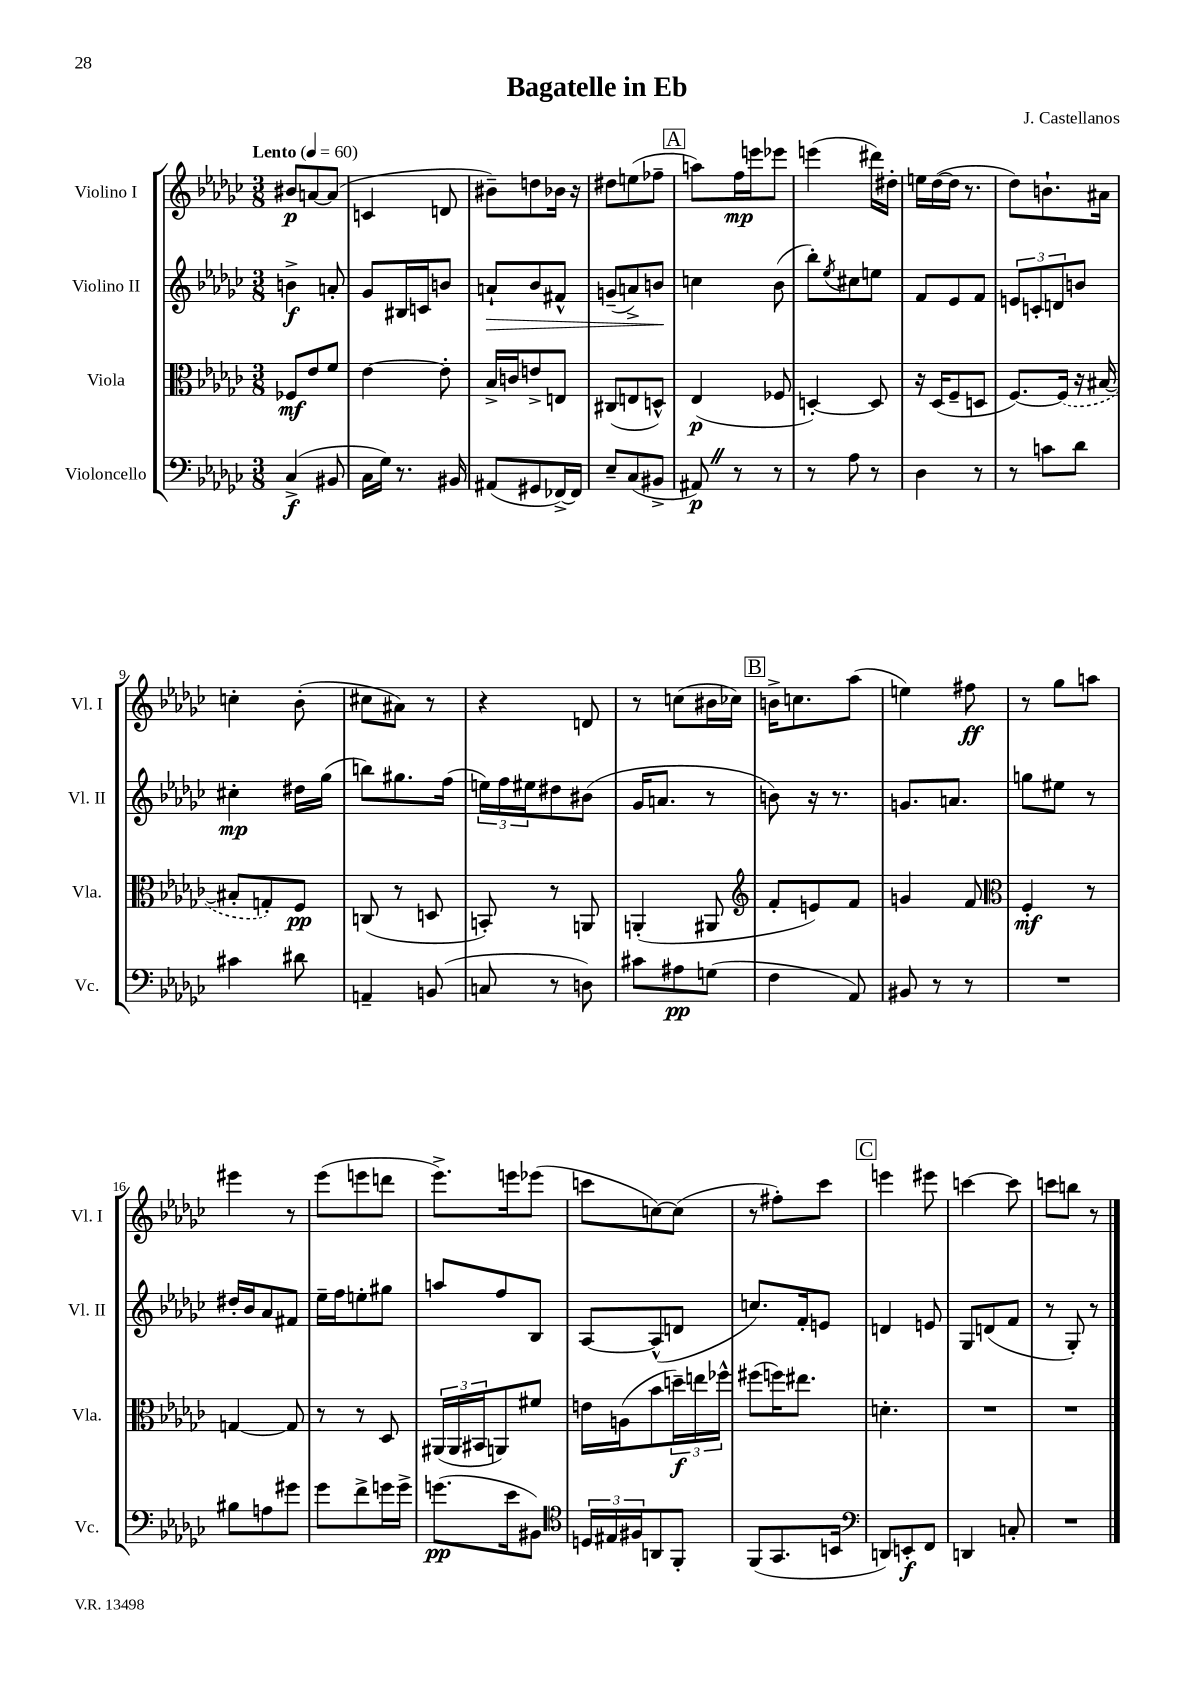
\header { title = "Bagatelle in Eb" composer = "J. Castellanos" }
<<
\new StaffGroup <<
\new Staff = "s0" \with { instrumentName = "Violino I" shortInstrumentName = "Vl. I" } {
    \clef treble \key ges \major \numericTimeSignature \time 3/8 \tempo "Lento" 4 = 60
    bis'8\p a'8~ a'8( |
    c'4 d'8 |
    bis'8--) d''8 bes'16 r16 |
    dis''8 e''8( fes''8-- |
    \mark \markup { \box "A" } a''8) f''16\mp e'''16 ees'''8 |
    e'''4( dis'''16) dis''16-. |
    e''16 des''16~( des''16 r8. |
    des''8) b'8.-! ais'16 |
    c''4-. bes'8-.( |
    cis''8 ais'8) r8 |
    r4 d'8 |
    r8 c''8( bis'16 ces''16) |
    \mark \markup { \box "B" } b'16-> c''8. aes''8( |
    e''4) fis''8\ff |
    r8 ges''8 a''8 |
    eis'''4 r8 |
    ees'''8( e'''8 d'''8 |
    ees'''8.->) e'''16 ees'''8( |
    c'''8 c''8~) c''8( |
    r8 fis''8-.) ces'''8 |
    \mark \markup { \box "C" } e'''4 eis'''8 |
    c'''4~ c'''8 |
    c'''8 b''8 r8 \bar "|." |
}
\new Staff = "s1" \with { instrumentName = "Violino II" shortInstrumentName = "Vl. II" } {
    \clef treble \key ges \major \numericTimeSignature \time 3/8
    b'4->\f a'8-. |
    ges'8 bis16 c'16 b'8 |
    a'8-!\> bes'8 fis'8-^ |
    g'8--( a'8->) b'8\! |
    \mark \markup { \box "A" } c''4 bes'8( |
    bes''8-.) \acciaccatura { ees''8 } cis''8 e''8 |
    f'8 ees'8 f'8 |
    \tuplet 3/2 { e'8 c'8-. d'8 } b'8 |
    cis''4-.\mp dis''16 ges''16( |
    b''8) gis''8. f''16( |
    \tuplet 3/2 { e''16) f''16 eis''16 } dis''8 bis'8( |
    ges'16 a'8. r8 |
    \mark \markup { \box "B" } b'8) r16 r8. |
    g'8. a'8. |
    g''8 eis''8 r8 |
    dis''16-. bes'16 aes'8 fis'8 |
    ees''16-- f''16 e''8-. gis''8 |
    a''8 f''8 bes8 |
    aes8~ aes8-^( d'8 |
    c''8.) f'16-. e'8 |
    \mark \markup { \box "C" } d'4 e'8 |
    ges8 d'8( f'8 |
    r8 ges8-.) r8 \bar "|." |
}
\new Staff = "s2" \with { instrumentName = "Viola" shortInstrumentName = "Vla." } {
    \clef alto \key ges \major \numericTimeSignature \time 3/8
    fes8\mf ees'8 f'8 |
    ees'4~ ees'8-. |
    bes16-> c'16 e'8-> e8 |
    cis8( e8 d8-^) |
    \mark \markup { \box "A" } ees4\p( fes8 |
    d4~-.) d8 |
    r16 des16( f8-- d8 |
    f8.~) \once \slurDashed f16( r16 bis16~ |
    bis8-. g8-.) f8\pp |
    c8( r8 d8 |
    b,8-.) r8 a,8 |
    a,4-.( ais,8 |
    \mark \markup { \box "B" } \clef treble f'8-. e'8) f'8 |
    g'4 f'8 |
    \clef alto f4-.\mf r8 |
    g4~ g8 |
    r8 r8 des8 |
    \tuplet 3/2 { ais,16( ais,16 bis,16 } a,8) fis'8 |
    e'16 a16( bes'8 \tuplet 3/2 { d''16--\f) e''16 fes''16-^ } |
    fis''8( f''16) eis''8. |
    \mark \markup { \box "C" } d'4.-. |
    R4. |
    R4. \bar "|." |
}
\new Staff = "s3" \with { instrumentName = "Violoncello" shortInstrumentName = "Vc." } {
    \clef bass \key ges \major \numericTimeSignature \time 3/8
    ces4->\f( bis,8 |
    ces16 ges16) r8. bis,16 |
    ais,8( gis,8 fes,16~->) fes,16 |
    ees8-- ces8( bis,8-> |
    \mark \markup { \box "A" } ais,8\p) \once \override BreathingSign.text = \markup { \musicglyph "scripts.caesura.straight" } \breathe r8 r8 |
    r8 aes8 r8 |
    des4 r8 |
    r8 c'8 des'8 |
    cis'4 dis'8 |
    a,4-- b,8( |
    c8 r8 d8) |
    cis'8 ais8\pp g8( |
    \mark \markup { \box "B" } f4 aes,8) |
    bis,8 r8 r8 |
    R4. |
    bis8 a8 gis'8 |
    ges'8 f'8-> g'16 g'16-> |
    g'8.\pp( ees'16 bis,8) |
    \clef tenor \tuplet 3/2 { d16 eis16 fis16 } a,8 f,8-. |
    f,8( ges,8. b,16 |
    \mark \markup { \box "C" } \clef bass d,8) e,8-.\f f,8 |
    d,4 c8-. |
    R4. \bar "|." |
}
>>
>>
